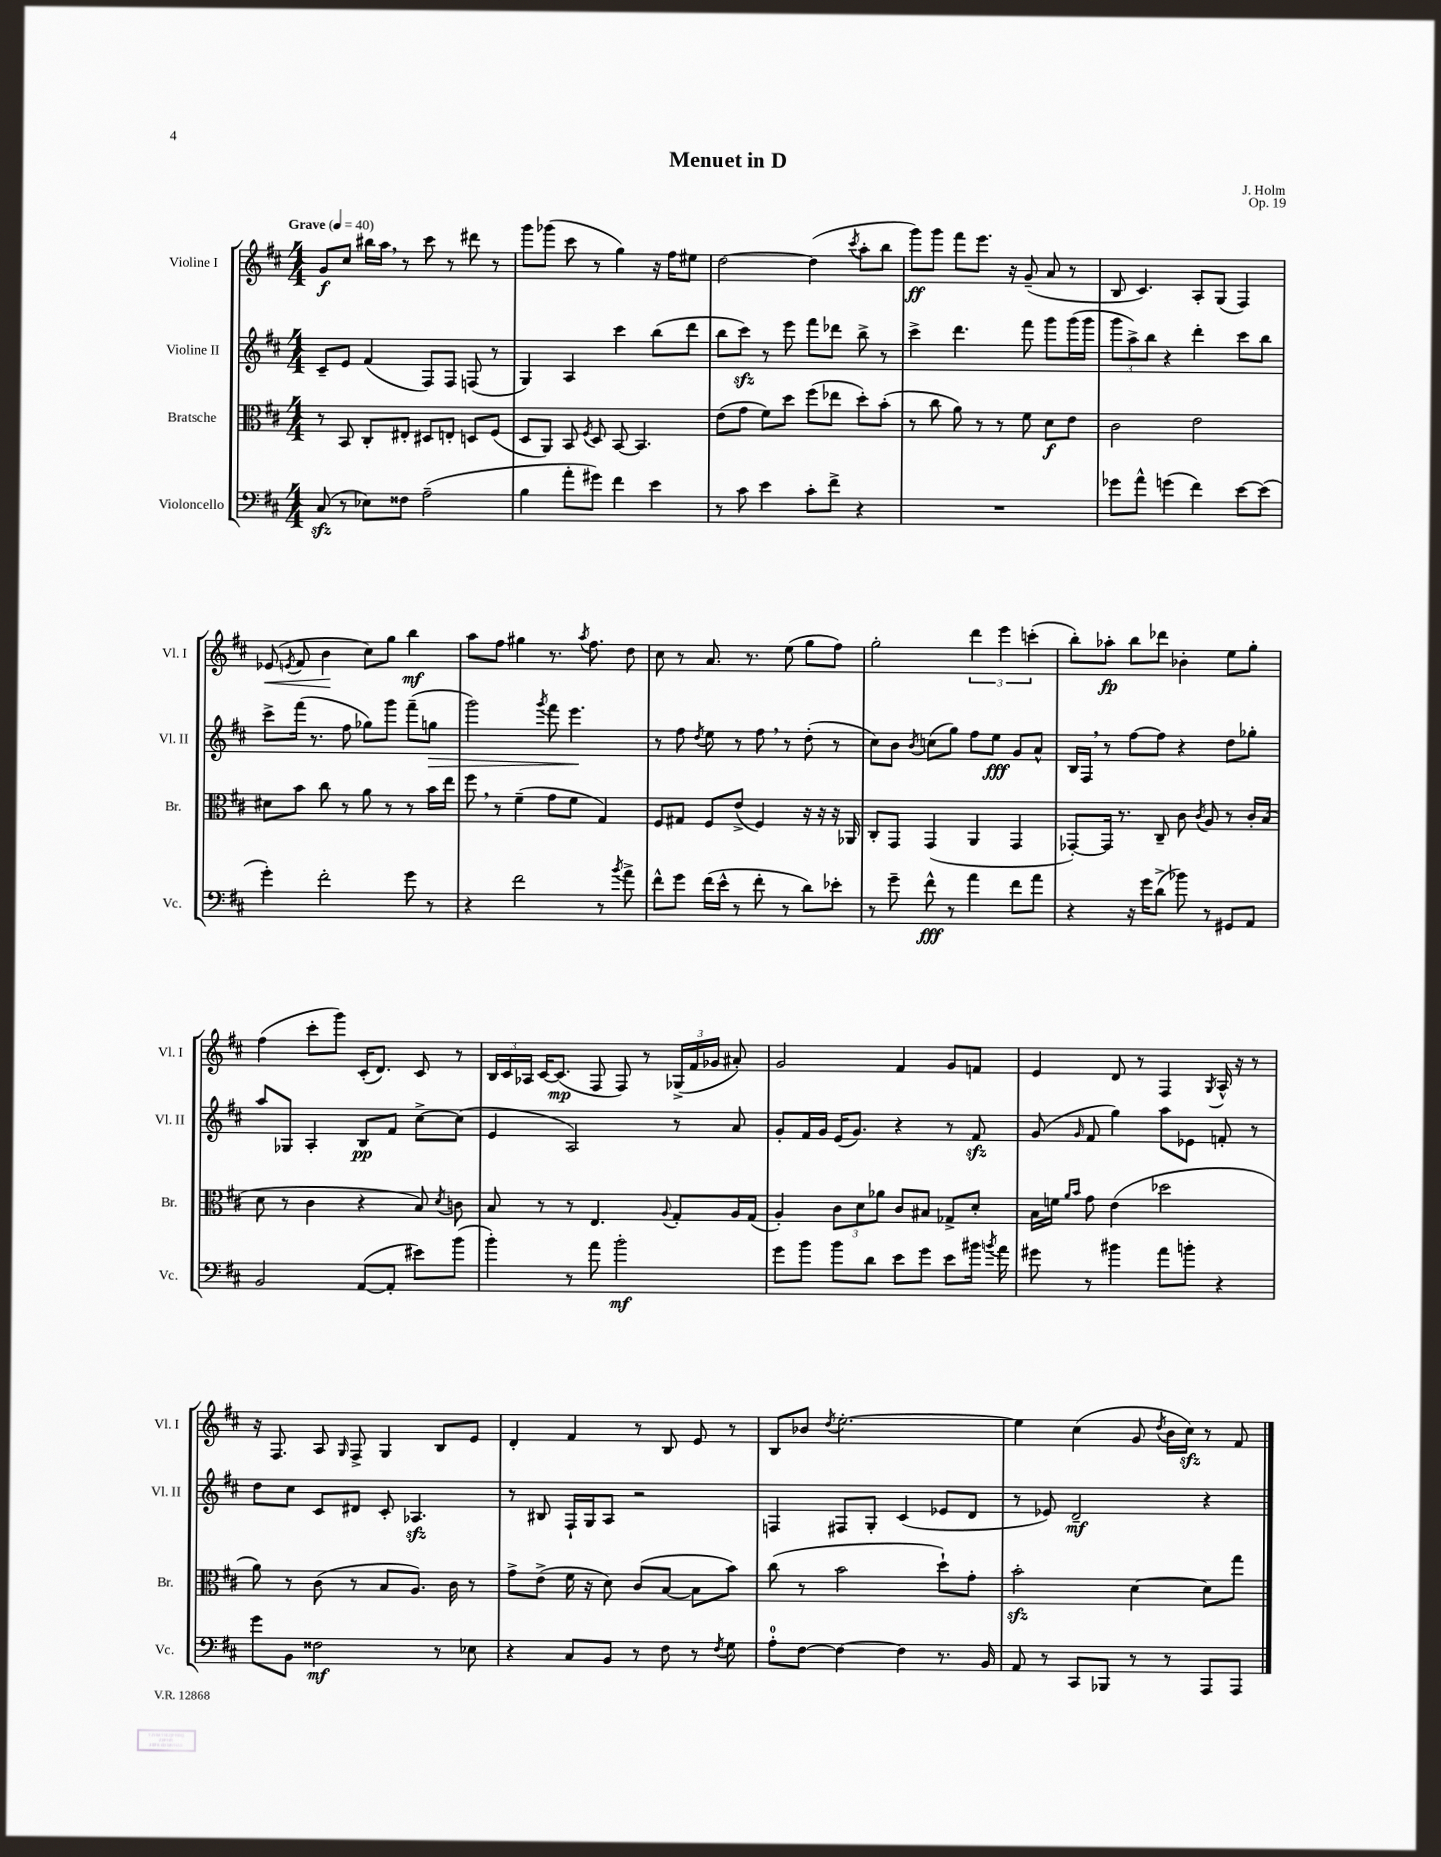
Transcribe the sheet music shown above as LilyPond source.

\header { title = "Menuet in D" composer = "J. Holm" opus = "Op. 19" }
<<
\new StaffGroup <<
\new Staff = "s0" \with { instrumentName = "Violine I" shortInstrumentName = "Vl. I" } {
    \clef treble \key d \major \numericTimeSignature \time 4/4 \tempo "Grave" 4 = 40
    \autoBeamOff g'8[\f cis''8] bis''16[ a''16] \breathe r8 cis'''8 r8 dis'''8 r8 |
    g'''8[ ges'''8]( cis'''8 r8 g''4) r16 fis''16[ eis''8] |
    d''2~ d''4( \acciaccatura { cis'''8 } a''8[-. b''8] |
    g'''8[\ff) g'''8] fis'''8[ e'''8.] r16 g'8--( a'8 r8 |
    b8 cis'4.) a8[-. g8]( fis4) |
    ees'8\<( \acciaccatura { e'8 } fis'8 b'4\! cis''8[) g''8] b''4\mf |
    a''8[ fis''8] gis''4 r8. \acciaccatura { a''8 } fis''8. d''8 |
    cis''8 r8 a'8. r8. e''8( g''8[ fis''8]) |
    g''2-. \tuplet 3/2 { d'''4 e'''4 c'''4-.( } |
    b''8[-.) aes''8]-.\fp b''8[ des'''8] bes'4-. e''8[ g''8]-. |
    fis''4( cis'''8[-. g'''8]) cis'16[-.( d'8.]) cis'8 r8 |
    \tuplet 3/2 { b16[ cis'16 aes16] } cis'16[~ cis'8.]\mp( fis8 fis8) r8 \tuplet 3/2 { ges16[->( fis'16 ges'16] } ais'8-.) |
    g'2 fis'4 g'8[ f'8] |
    e'4 d'8 r8 fis4 \acciaccatura { g8 } a16-^ r16 r8 |
    r16 fis8. a8 \grace { g16 } fis8-> g4 b8[ e'8] |
    d'4-. fis'4 r8 b8 e'8 r8 |
    b8[ bes'8] \acciaccatura { d''8 } e''2.~-. |
    e''4 cis''4( g'8 \acciaccatura { d''8 } b'16[ cis''16]\sfz) r8 fis'8 \bar "|." |
}
\new Staff = "s1" \with { instrumentName = "Violine II" shortInstrumentName = "Vl. II" } {
    \clef treble \key d \major \numericTimeSignature \time 4/4
    \autoBeamOff cis'8[-- e'8] fis'4( fis8[) fis8] f8( r8 |
    g4) a4 cis'''4 b''8[( d'''8] |
    b''8[ cis'''8]\sfz) r8 e'''8 fis'''8[ des'''8] b''8-> r8 |
    cis'''4-> d'''4. fis'''8 g'''8[ g'''16( g'''16] |
    \tuplet 3/2 { g'''8[ a''8->) b''8] } r4 d'''4-. cis'''8[ b''8] |
    cis'''8[-> fis'''16]( r8. fis''8 ges''8[) g'''8] fis'''8[--( g''8]\> |
    g'''2) \acciaccatura { g'''8 } fis'''8 e'''4.\! |
    r8 fis''8 \acciaccatura { d''8 } e''8 r8 fis''8 \breathe r8 d''8-.( r8 |
    cis''8[) b'8] \acciaccatura { b'8 } c''8[( g''8]) fis''8[ e''8]\fff g'8[ a'8]-^ |
    b16[ fis16] \breathe r8 fis''8[~ fis''8] r4 d''8[ ges''8]-. |
    a''8[ ges8] a4-. b8[\pp fis'8] cis''8[~-> cis''8]( |
    e'4 a2) r8 a'8 |
    g'8[-. fis'16 g'16] e'16[( g'8.]) r4 r8 fis'8\sfz |
    g'8( \grace { g'16 } fis'8 g''4) a''8[ ees'8] f'8-. r8 |
    d''8[ cis''8] cis'8[ dis'8] cis'8-. aes4.\sfz |
    r8 bis8 fis16[-! g16 a8] r2 |
    f4 fis8[ g8]-. cis'4( ees'8[ d'8] |
    r8 ees'8) d'2--\mf r4 \bar "|." |
}
\new Staff = "s2" \with { instrumentName = "Bratsche" shortInstrumentName = "Br." } {
    \clef alto \key d \major \numericTimeSignature \time 4/4
    \autoBeamOff r8 b,8 cis8[-. eis8]-. dis8[ e8]-. d8[ fis8]( |
    d8[ a,8]) b,8 \acciaccatura { fis8 } d8 b,8~ b,4. |
    e'8[( g'8] fis'8[) d''8] fis''8[( ees''8] d''8[-.) b'8]-.( |
    r8 cis''8 a'8) r8 r8 fis'8 d'8[\f e'8] |
    cis'2 e'2 |
    dis'8[ b'8] cis''8 r8 a'8 r8 r8 b'16[ e''16] |
    fis''8 \breathe r8 fis'4--( g'8[ fis'8] g4) |
    fis8[ gis8] fis8[ e'8]->( fis4) r16 r16 r16 aes,16 |
    cis8[-. g,8] g,4( a,4 g,4 |
    ges,8[~-.) ges,16] r8. cis8-- cis'8 \acciaccatura { cis'8 } a8 r8 cis'16[-. b16]( |
    d'8 r8 cis'4 r4 b8) \acciaccatura { d'8 } c'8 |
    b8 r8 r8 e4. \appoggiatura { a8 } g8[-. a16 g16]( |
    a4-.) \tuplet 3/2 { cis'8[ d'8 aes'8] } cis'8[ bis8] ges8[-> d'8]-. |
    b16[ f'16] \grace { a'16[ b'16] } g'8 e'4( des''2 |
    a'8) r8 cis'8( r8 b8[ a8.]) cis'16 r8 |
    g'8[-> e'8]->( fis'16 r16 d'8) cis'8[( b8]~ b8[ b'8]) |
    cis''8( r8 b'2 d''8[-!) g'8]-. |
    b'2-.\sfz d'4~ d'8[ g''8] \bar "|." |
}
\new Staff = "s3" \with { instrumentName = "Violoncello" shortInstrumentName = "Vc." } {
    \clef bass \key d \major \numericTimeSignature \time 4/4
    \autoBeamOff cis8\sfz( r8 ees8[) fisis8] a2--( |
    b4 a'8[-. gis'8]) fis'4 e'4 |
    r8 cis'8 e'4 cis'8[-. fis'8]-> r4 |
    R1 |
    ges'8[ a'8]-^ g'4( fis'4) e'8[~ e'8]( |
    g'4-.) fis'2-. g'8 r8 |
    r4 fis'2 r8 \acciaccatura { b'8 } a'8-> |
    fis'8[-^ g'8] fis'16[( e'16]-^ r8 fis'8-. r8 d'8[) ees'8]-. |
    r8 g'8-- fis'8-^\fff r8 a'4 fis'8[ a'8] |
    r4 r16 g'16[ d'8]->( bes'8) r8 gis,8[ a,8] |
    b,2 a,8[~( a,8]-. eis'8[) b'8]( |
    b'4-.) r8 a'8 b'2-.\mf |
    g'8[ b'8] b'8[ d'8] e'8[ g'8] e'8[ bis'16] \acciaccatura { b'8 } a'16 |
    gis'8 r8 bis'4 a'8[ b'8]-. r4 |
    g'8[ b,8] fisis2\mf r8 ees8 |
    r4 cis8[ b,8] r8 fis8 r8 \acciaccatura { fis8 } g8 |
    a8[-0-. fis8]~ fis4~ fis4 r8. b,16 |
    a,8 r8 cis,8[ bes,,8] r8 r8 a,,8[ a,,8] \bar "|." |
}
>>
>>
\layout { \context { \Score \remove "Bar_number_engraver" } }
